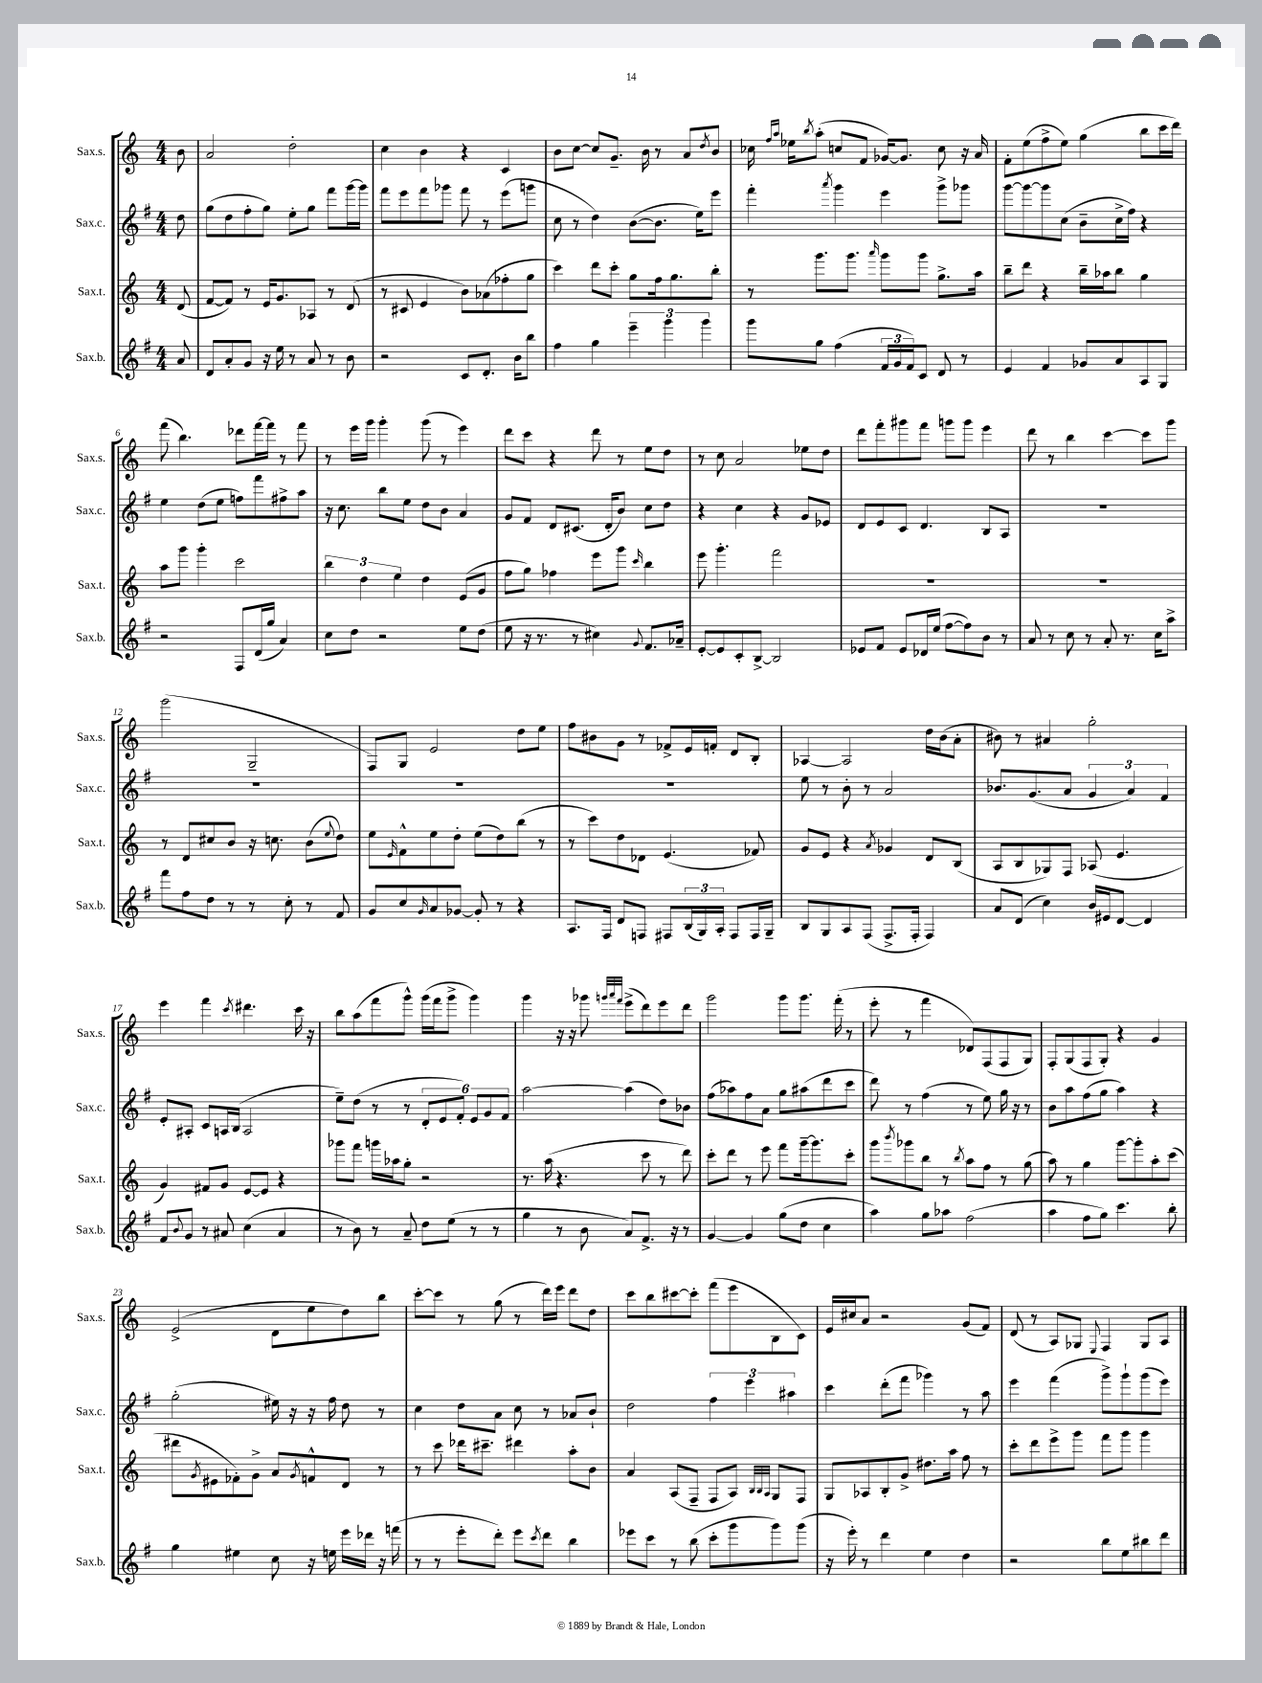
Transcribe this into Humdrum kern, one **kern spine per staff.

**kern	**kern	**kern	**kern
*staff4	*staff3	*staff2	*staff1
*clefG2	*clefG2	*clefG2	*clefG2
*k[f#]	*k[]	*k[f#]	*k[]
*M4/4	*M4/4	*M4/4	*M4/4
8a	(8d	8dd	8b
=	=	=	=
8d	[8f	(8gg	2a
8a'	8f])	8dd	.
8g	8r	8ff#'	.
16r	16e	8gg)	.
16ee	8.g	.	.
8r	.	8ee'	2dd'
8a	8A-	8gg	.
8r	8r	8fff#	.
8b	(8d	[16ggg	.
.	.	16ggg]	.
=	=	=	=
2r	8r	8fff#	4cc
.	8c#	8eee	.
.	4e	8fff#	4b
.	.	8ggg-	.
8c	8b)	8fff#	4r
8.d'	(8a-	8r	.
.	8ff-'	(8eee	4c
16b	.	.	.
8bb	8gg	8ggg	.
=	=	=	=
4ff#	4ccc)	8cc	8b
.	.	8r	[8cc
4gg	8ddd	4dd)	8cc]
.	8ccc'	.	8.g~
6eee~	8gg	([8b	.
.	.	.	16b
.	16ff	8.b]	8r
6ggg	.	.	.
.	8.gg	.	.
.	.	.	8a
.	.	16ee)	.
6ggg	.	.	.
.	.	.	8qdd
.	8bb'	8eee	8b
=	=	=	=
8ggg	8r	4fff#'	16cc-
.	.	.	16qqff
.	.	.	16qqaa
.	.	.	16ee-
.	.	.	8qbb
8gg	8.ggg	.	(8aa'
.	.	8qaaa	.
(4ff#	.	4ggg	8cc
.	8.ggg	.	.
.	.	.	8f
.	16qqaaa	.	.
24f#	8ggg	4eee	[16g-)
24g	.	.	.
.	.	.	8.g-]
24f#)	.	.	.
8c	8ggg	.	.
8d	8.gg^	8ggg^	8cc
8r	.	8ggg-	16r
.	16aa	.	16a
=	=	=	=
4e	8bb~	[8ggg	8f'
.	8ddd	8ggg_	(8ee
4f#	4r	8ggg]	8ff^
.	.	(8cc	8ee)
8g-	16bb~	8b~	(4gg
.	16aa-	.	.
8a	8bb	16cc^	.
.	.	16ff#)	.
8A	4gg	4r	8bb
8G	.	.	16ccc
.	.	.	16ddd)
=	=	=	=
2r	8aa	4ee	(8fff
.	8ggg	.	4.bb)
.	4ggg'	(8dd	.
.	.	8ee	.
8F#	2ccc	8ff)	8ddd-
(16d	.	8fff#	[16fff
16gg	.	.	16fff]
4a)	.	8ff#^	8r
.	.	8aa	8fff
=	=	=	=
8cc	6bb	16r	8r
.	.	8.cc	.
8dd	.	.	16eee
.	6dd	.	.
.	.	.	16ggg
2r	.	8bb	4ggg'
.	6ee	.	.
.	.	8ee	.
.	4dd	8dd	(8ggg
.	.	8b	8r
8ee	(8e	4a	4eee)
(8dd	8g	.	.
=	=	=	=
8ee	8ff	8g	8ddd
16r	8gg)	8f#	8ccc
8.r	.	.	.
.	4ff-	8d	4r
8r	.	(8.c#	.
4cc#)	8eee	.	8ddd
.	.	16d'	.
.	8ggg	8b)	8r
8qqg	16qqccc	.	.
8.f#	4bb	8cc	8ee
.	.	8dd	8dd
16a-~	.	.	.
=	=	=	=
[8e'	8eee	4r	8r
8e]	4.ggg'	.	8cc
8c'	.	4cc	2a
[8B^	.	.	.
2B]	2fff	4r	.
.	.	8g	8ee-
.	.	8e-	8dd
=	=	=	=
8e-	1r	8d	8ddd
8f#	.	8e	8fff'
8e-	.	8c	8ggg#
16d-	.	4.d	8fff
(16ee	.	.	.
[8ff#	.	.	8ggg
8ff#])	.	.	8ggg
8b	.	8B	4eee
8r	.	8A	.
=	=	=	=
8a	1r	1r	8ddd
8r	.	.	8r
8cc	.	.	4bb
8r	.	.	.
8a'	.	.	[4ccc
8.r	.	.	.
.	.	.	8ccc]
16cc	.	.	.
8aa^	.	.	8ggg
=	=	=	=
8fff#	8r	1r	(2ggg
8ff#	8d	.	.
8dd	8cc#	.	.
8r	8b	.	.
8r	16r	.	2G~
.	8.cc	.	.
8cc'	.	.	.
8r	(8b	.	.
.	8qqee	.	.
8f#	8dd)	.	.
=	=	=	=
8g	8ee	1r	8F)
.	16qqe	.	.
8cc	8f^^	.	8G
16qqg	.	.	.
8a	8ee	.	2e
[8g-	8dd'	.	.
8g-']	(8ee	.	.
8r	8dd)	.	.
4r	(8bb	.	8dd
.	8r	.	8ee
=	=	=	=
8.A	8r	1r	8ff
.	8ccc)	.	8b#
16F#	.	.	.
8d	8dd	.	8g
8F	8d-	.	8r
8F#	(4.e	.	8f-^
(24B	.	.	16e
24G)	.	.	.
.	.	.	16f'
24A'	.	.	.
8F#	.	.	8d
16F#	8f-)	.	8B'
16G~	.	.	.
=	=	=	=
8B	8g	8ee	[4A-
8G	8e	8r	.
8A	4r	8b'	2A-]
(8F#	.	8r	.
.	8qa	.	.
8.F#^	4g-	2a	.
16F#'	.	.	.
4F#)	8d	.	16dd
.	.	.	(16b
.	(8B	.	8a'
=	=	=	=
8a	8A	8.b-	8b#)
(8d	8B	.	8r
.	.	(8.g	.
4cc)	8G-)	.	4a#
.	8F	8a	.
16b	(8A-	6g	2gg'
16e#	.	.	.
[8d	4.e	.	.
.	.	6a)	.
4d]	.	.	.
.	.	6f#	.
=	=	=	=
8f#	4g)	8e'	4eee
8qqb	.	.	.
8g	.	8A#'	.
8r	8f#	8c	4fff
8a#	8g	16A	.
.	.	(16B	.
.	.	.	8qccc
(4cc	[8e	2A	4.ddd#
.	8e]	.	.
4a#	4r	.	.
.	.	.	16ccc
.	.	.	16r
=	=	=	=
8r	8ggg-	8ee~)	8bb
8b)	8fff	(8dd	(8aa
8r	16ggg	8r	8fff
.	16aa-	.	.
8a~	8gg'	8r	8ggg^^)
8dd	2r	12d'	(16ggg
.	.	.	16fff
.	.	12e	.
(8ee	.	.	8ggg^
.	.	12f#')	.
8r	.	12e	4ggg)
.	.	12g	.
8r	.	.	.
.	.	12f#	.
=	=	=	=
4gg	8.r	[2aa	4ggg
.	(16aa	.	.
8r	4.r	.	16r
.	.	.	16r
8b	.	.	8ggg-
.	.	.	32qqggg
.	.	.	32qqaaa
.	.	.	32qqfff
8a)	.	(4aa]	(8eee^
8.f#^	8ccc	.	8ddd)
.	8r	8dd)	8eee
16r	.	.	.
8r	8ddd)	8b-	8ddd
=	=	=	=
[4g	8ccc'	(8ff#	2ggg
.	8ddd	8aa-)	.
4g]	8r	8ff#	.
.	8eee	8a	.
(8gg	8fff	8gg	8ggg
8dd	[16ggg~	(8aa#	8.ggg
.	8.ggg]	.	.
4cc	.	8ddd	.
.	.	.	(16fff'
.	8ccc'	8ccc	8r
=	=	=	=
4aa)	8ggg	8ddd)	8eee'
.	8qbbb	.	.
.	8ggg-	8r	8r
8gg	8bb	(4ff#	4fff
8aa-	8r	.	.
.	8qbb	.	.
(2ff#	8aa	8r	8d-)
.	8ff	8ee)	(8F
.	8r	16gg	8F
.	.	16r	.
.	(8gg	8r	8G)
=	=	=	=
4aa	8aa)	8b	8F'
.	8r	8aa	(8G
8ff#	4gg	(8ff#	8F
8gg)	.	8gg	8G')
4.ccc	[8ggg	4aa)	4r
.	8ggg']	.	.
.	8aa'	4r	4g
8bb'	(8ccc	.	.
=	=	=	=
4gg	8ddd#	(2gg'	(2e^
.	8qg	.	.
.	8e#	.	.
4ee#	8f-')	.	.
.	8g^	.	.
8cc	8a	16ee#)	8d
.	.	16r	.
.	8qg	.	.
16r	8f^^	16r	8ee
16ee	.	16ff#	.
16eee	8d	8dd	8dd)
16ddd-	.	.	.
16r	8r	8r	8bb
(16fff	.	.	.
=	=	=	=
8r	8r	4cc	[8ccc'
8r	8ccc	.	8ccc]
8eee'	16ddd-	8dd	8r
.	8.ccc#~	.	.
8ddd')	.	8a	(8gg
8eee	4ddd#	8cc	8r
8qccc	.	.	.
8ddd	.	8r	16ddd)
.	.	.	16eee
4bb	8aa'	8a-	8ddd
.	8b	8b`	8dd
=	=	=	=
8eee-	4a	2dd	8ccc
8ccc	.	.	8bb
8r	(8A	.	[8ccc#
(8bb	8F~	.	8ccc#']
8ccc'	8F	6ff#	(8fff
8ggg	8A)	.	8eee
.	.	6eee	.
.	32qqB	.	.
.	32qqB	.	.
.	32qqA	.	.
8ggg)	8G	.	8B
.	.	6aa#	.
(8ggg	8F	.	8c)
=	=	=	=
16r	8G	4ccc	16e
16eee')	.	.	16cc#
8r	8A-	.	8a
4ddd	8B'	(8ddd'	2r
.	8g^	8fff#	.
4ee	8.dd#	4ggg-)	.
.	16aa	.	.
4dd	8ff	8r	(8g
.	8r	8aa	8f)
=	=	=	=
2r	8ccc'	4eee	(8d
.	8ddd	.	8r
.	8eee^	(4fff#	8A)
.	8ggg	.	8G-
.	.	.	8qqE
8bb	8fff	8ggg^)	4F
8ee	8ggg	8ggg`	.
8bb#	4ggg	(8ggg	8G-
8ddd	.	8eee)	8A
==	==	==	==
*-	*-	*-	*-
